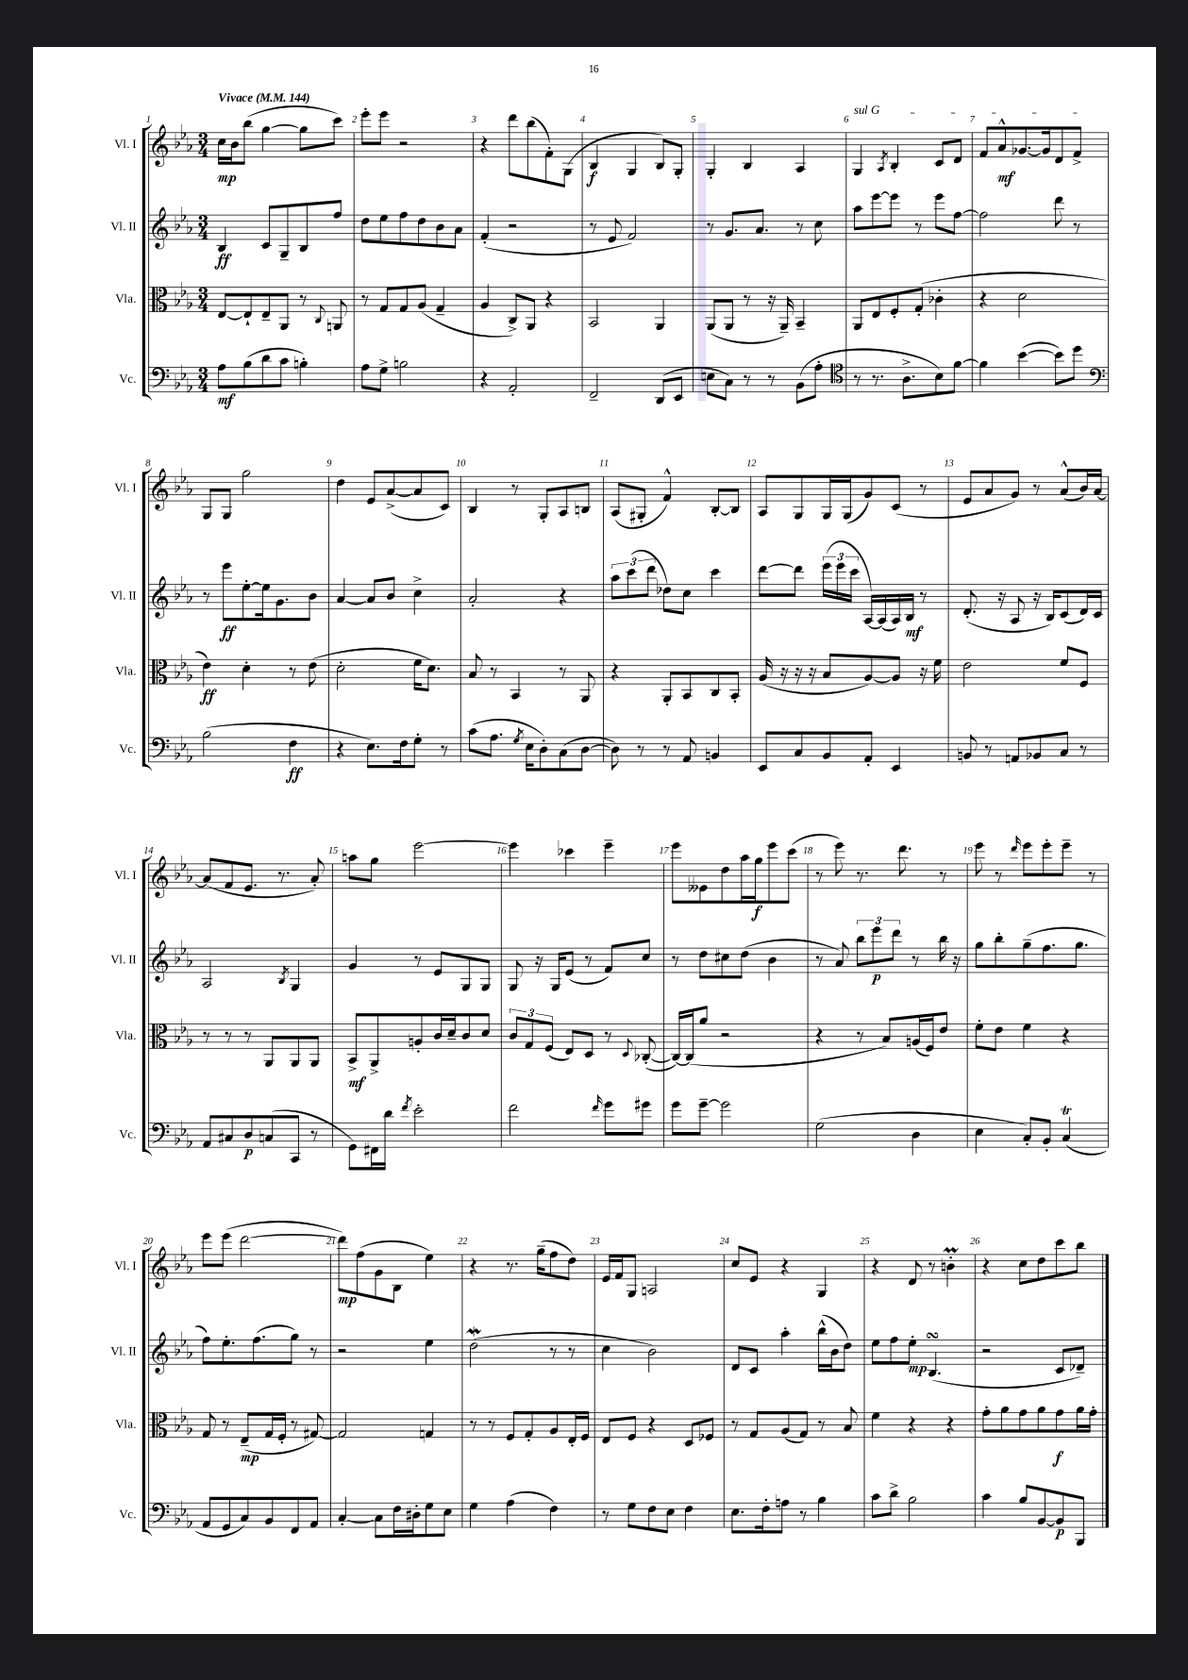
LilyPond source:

<<
\new StaffGroup <<
\new Staff = "s0" \with { instrumentName = "Vl. I" shortInstrumentName = "Vl. I" } {
    \clef treble \key ees \major \numericTimeSignature \time 3/4 \tempo "Vivace" 4 = 144
    \autoBeamOff c''16[\mp bes'16 bes''8]( g''4~ g''8[ c'''8]) |
    ees'''8[-. ees'''8] r2 |
    r4 d'''8[ bes''8( f'8-.) g8]( |
    bes4\f g4 bes8[) g8]-. |
    g4-. bes4 aes4 |
    \once \override TextSpanner.bound-details.left.text = \markup { \italic "sul G" } g4\startTextSpan \acciaccatura { aes8 } bes4-. c'8[ d'8] |
    f'8[ aes'8-^\mf ges'8.~ ges'16 d'8 f'8]->\stopTextSpan |
    g8[ g8] g''2 |
    d''4 ees'8[ aes'8~->( aes'8 c'8]) |
    bes4 r8 g8[-. aes8 b8] |
    aes8[( gis8]-. f'4-^) bes8[~-. bes8] |
    aes8[ g8 g16 g16( g'8) c'8]( r8 |
    ees'8[ aes'8 g'8]) r8 aes'8[-^( bes'16) aes'16]~ |
    aes'8[( f'8 ees'8.] r8. aes'8-.) |
    a''8[ g''8] ees'''2~ |
    ees'''4 ces'''4 ees'''4-- |
    ees'''8[ eeses'8 d''8 aes''16 g''16\f ees'''8 c'''8]( |
    r8 ees'''8) r8. d'''8. r8 |
    ees'''8 r8 \grace { d'''16 } ees'''8[ ees'''8-. ees'''8]-- r8 |
    ees'''8[ ees'''8]( d'''2~ |
    d'''8[\mp) f''8( g'8 bes8] ees''4) |
    r4 r8. g''16[--( f''8 d''8]) |
    ees'16[ f'16 g8] a2 |
    c''8[ ees'8] r4 g4 |
    r4 d'8 r8 b'4-.\prall |
    r4 c''8[ d''8 c'''8 bes''8] \bar "|." |
}
\new Staff = "s1" \with { instrumentName = "Vl. II" shortInstrumentName = "Vl. II" } {
    \clef treble \key ees \major \numericTimeSignature \time 3/4
    \autoBeamOff bes4\ff c'8[ g8-- bes8 f''8] |
    d''8[ ees''8 f''8 d''8 bes'8 aes'8] |
    f'4-.( r2 |
    r8 ees'8 f'2) |
    r8 g'8.[ aes'8.] r8 c''8 |
    aes''8[ ees'''8~ ees'''8] r8 ees'''8[ f''8]~ |
    f''2 d'''8 r8 |
    r8 ees'''8[\ff ees''8~-. ees''16 g'8. bes'8] |
    aes'4~ aes'8[ bes'8] c''4-> |
    aes'2-. r4 |
    \tuplet 3/2 { aes''8[ c'''8( d'''8] } des''8[) c''8] c'''4 |
    d'''8[~ d'''8] \tuplet 3/2 { ees'''16[( ees'''16 c'''16] } aes16[~) aes16( aes16) bes16]\mf r8 |
    d'8.-.( r16 aes8 r16 bes16[) c'8( d'16) c'16] |
    aes2 \acciaccatura { bes8 } g4 |
    g'4 r8 ees'8[ g8 g8] |
    g8 r16 g16[ ees'8]( r8 f'8[) c''8] |
    r8 d''8[ cis''8 d''8]( bes'4 |
    r8 aes'8) \tuplet 3/2 { bes''8[ ees'''8\p d'''8] } r8 bes''16 r16 |
    g''8[ bes''8-. g''8--( f''8. g''8.] |
    f''8[) ees''8.-. f''8.( g''8]) r8 |
    r2 ees''4 |
    d''2\mordent( r8 r8 |
    c''4 bes'2) |
    d'8[ c'8] aes''4-. bes''16[-^( bes'16 d''8]) |
    ees''8[ f''8 ees''8]-.\mp bes4.\turn( |
    r2 c'8[ des'8]--) \bar "|." |
}
\new Staff = "s2" \with { instrumentName = "Vla." shortInstrumentName = "Vla." } {
    \clef alto \key ees \major \numericTimeSignature \time 3/4
    \autoBeamOff ees8[~ ees8-! ees8-- aes,8] r8 \appoggiatura { c8 } a,8 |
    r8 g8[ g8 aes8]( g4-- |
    aes4 c8[->) aes,8] r4 |
    bes,2 aes,4 |
    aes,8[( aes,8] r8 r16 aes,16--) bes,4-- |
    aes,8[ ees8 f8-. g8]-.( ces'4-. |
    r4 d'2 |
    ees'4\ff) d'4-. r8 ees'8( |
    d'2-. f'16[ d'8.]) |
    bes8 r8 bes,4 r8 aes,8 |
    r4 aes,8[-. bes,8 c8 bes,8]-. |
    aes16( r16 r16 r16 bes8[ aes8~) aes8] r16 f'16 |
    ees'2 f'8[ f8] |
    r8 r8 r8 aes,8[ aes,8 aes,8] |
    bes,8[->\mf aes,8-> a8-. c'16 d'16-- c'8 d'8] |
    \tuplet 3/2 { c'8[ g8 f8]( } ees8[) d8] r8 \appoggiatura { d8 } ces8~-.( |
    ces16[~) ces16( aes'8] r2 |
    r4 r8 bes8[) a16( f16) ees'8] |
    f'8[-. ees'8] f'4 r4 |
    g8 r8 ees8[--\mp( g16 f16]-. r8 gis8~) |
    gis2 g4 |
    r8 r8 f8[ g8-. aes8 ees16-. f16] |
    ees8[ f8] r4 d8[ fes8] |
    r8 g8[ aes8( g8]) r8 bes8 |
    f'4 r4 r4 |
    g'8[-. aes'8 g'8 aes'8 g'8\f aes'16 g'16]-. \bar "|." |
}
\new Staff = "s3" \with { instrumentName = "Vc." shortInstrumentName = "Vc." } {
    \clef bass \key ees \major \numericTimeSignature \time 3/4
    \autoBeamOff aes8[\mf bes8( d'8 c'8] b4-.) |
    aes8[ g8]-> b2 |
    r4 aes,2-. |
    f,2-- d,8[( ees,8] |
    e8[ c8]) r8 r8 bes,8[( aes8]-. |
    \clef tenor r8 r8. aes8.[-> bes8) f'8]~ |
    f'4 bes'4~( bes'8[) d''8] |
    \clef bass bes2( f4\ff |
    r4 ees8.[) f16 g8]-. r8 |
    c'8[( aes8.] \acciaccatura { g8 } ees16[ d8-.) c8( d8]~ |
    d8) r8 r8 aes,8 b,4 |
    ees,8[ c8 bes,8 aes,8]-. ees,4 |
    b,8 r8 a,8[ bes,8 c8] r8 |
    aes,8[ cis8 d8\p c8( c,8] r8 |
    g,8[) fis,16 d'16] \acciaccatura { f'8 } ees'2-. |
    f'2 \grace { f'16 } g'8[ gis'8] |
    g'8[ g'8]~-- g'2 |
    g2( d4 |
    ees4 c8[-.) bes,8]-. c4\trill( |
    aes,8[ g,8 c8) bes,8 f,8 aes,8] |
    c4~-. c8[ f16 dis16-. g8 ees8] |
    g4 aes4( f4) |
    r8 g8[ f8 ees8] f4 |
    ees8.[ f16-. a8] r8 bes4 |
    c'8[ d'8]-> bes2 |
    c'4 bes8[ bes,8~ bes,8\p bes,,8] \bar "|." |
}
>>
>>
\layout { \context { \Score \override BarNumber.break-visibility = ##(#f #t #t) barNumberVisibility = #all-bar-numbers-visible } }
